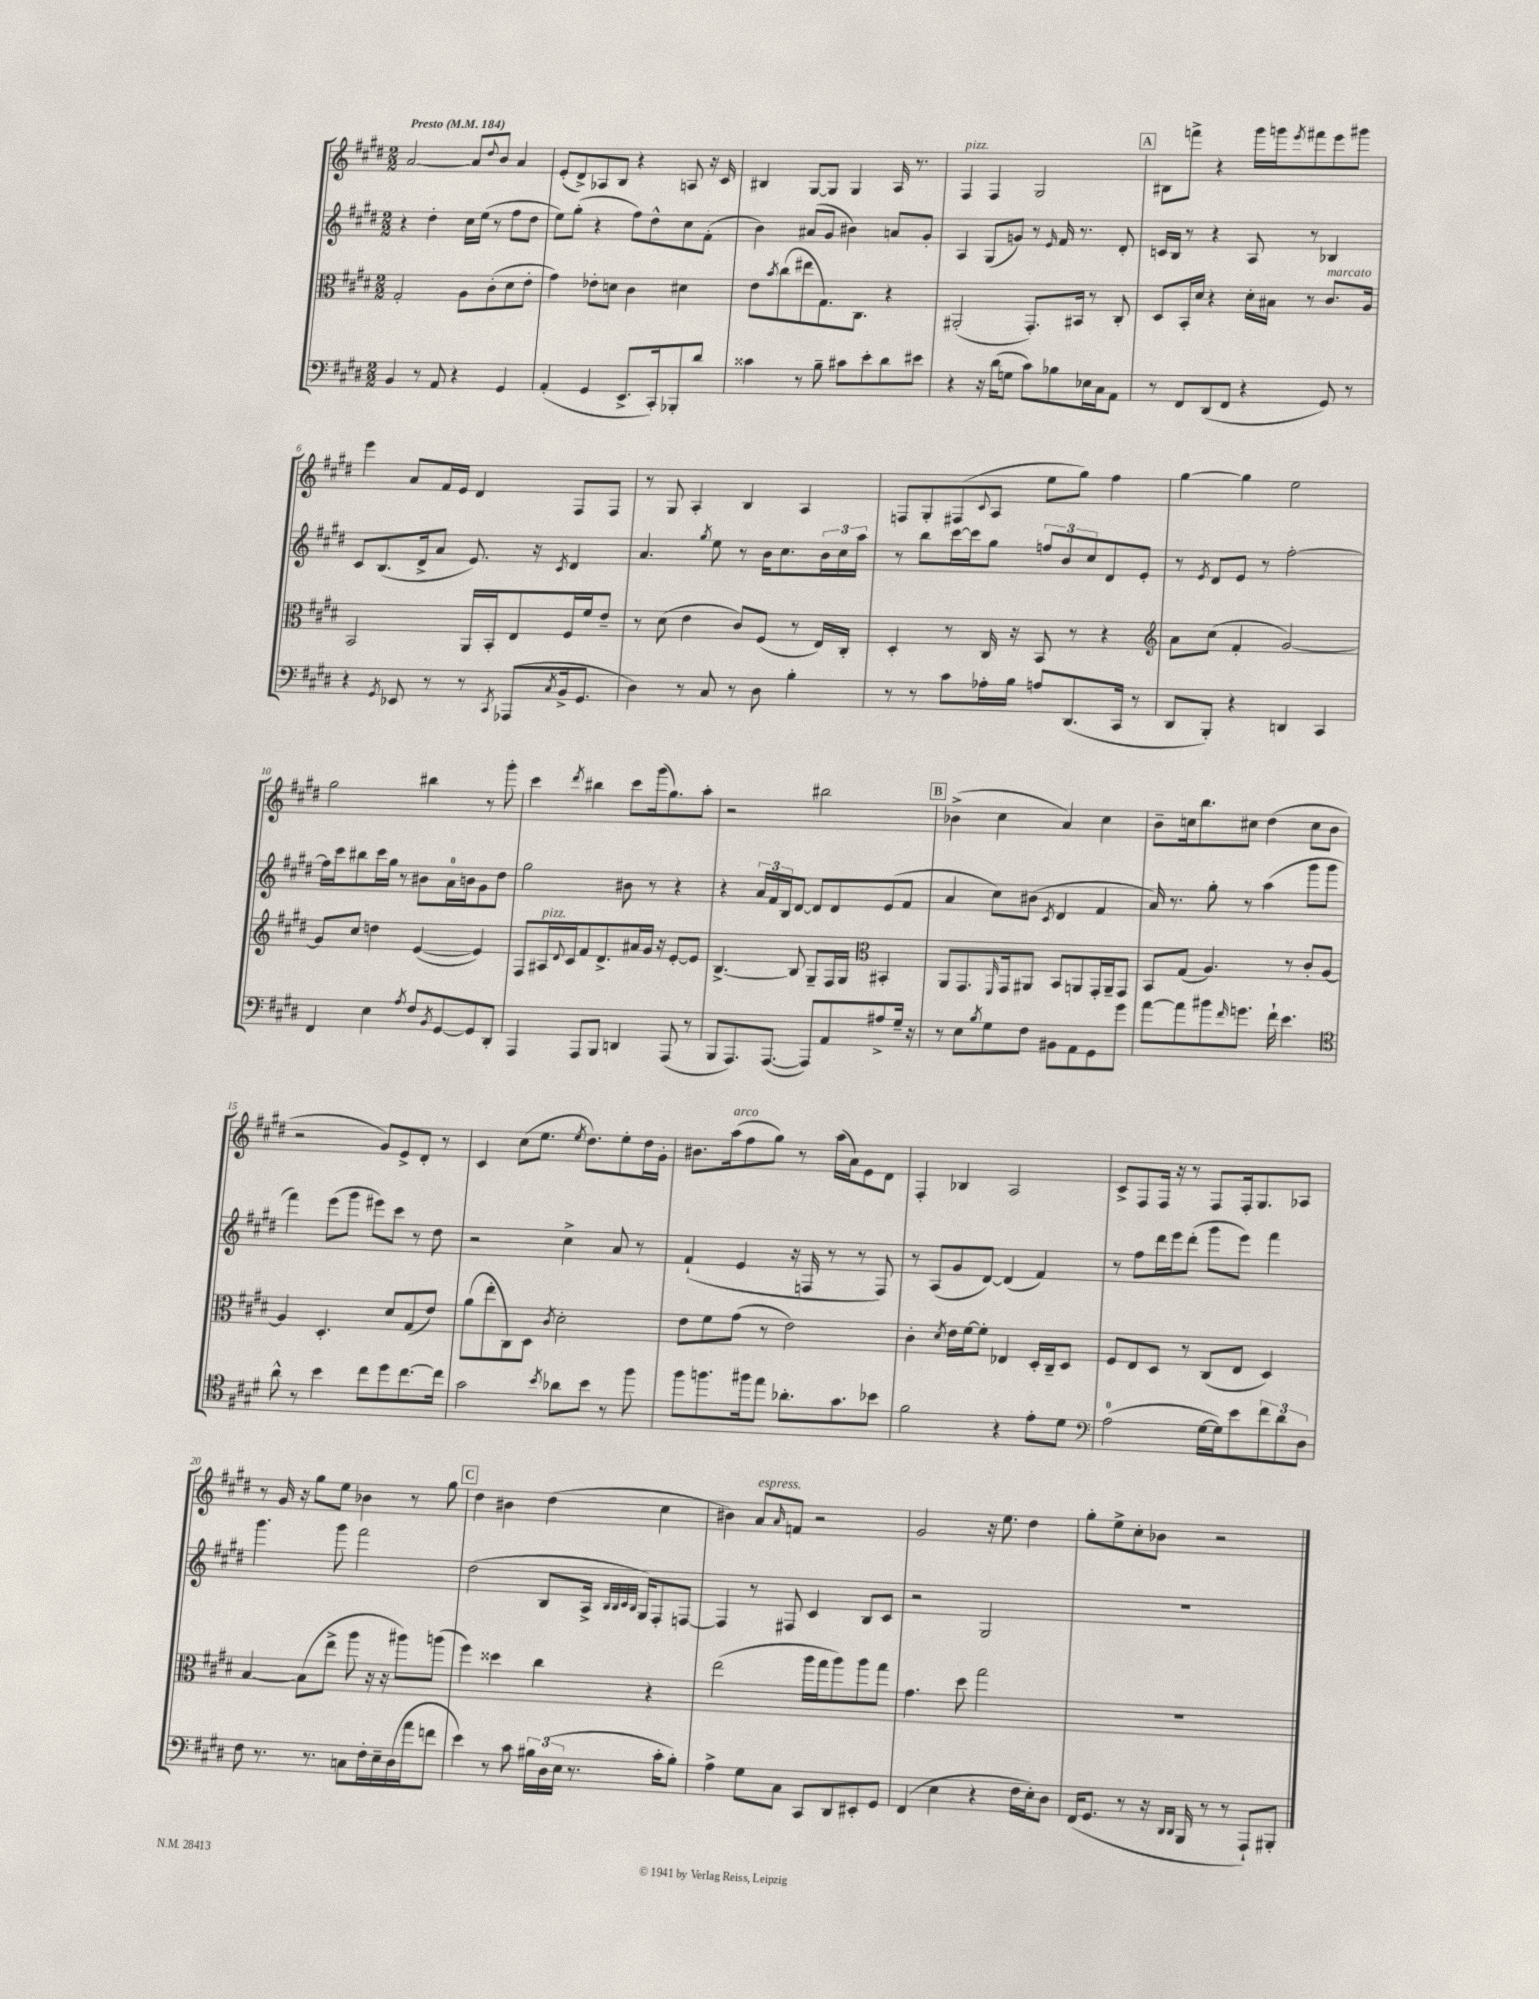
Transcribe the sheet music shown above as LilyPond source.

<<
\new StaffGroup <<
\new Staff = "s0" {
    \clef treble \key e \major \numericTimeSignature \time 2/2 \tempo "Presto" 4 = 184
    a'2~ a'8 \appoggiatura { dis''8 } b'8 a'4 |
    e'8-.( dis'8->) aes8 b8 r4 a8 r16 cis'16 |
    bis4 gis8~ gis8 gis4 a16 r8. |
    fis4^\markup { \italic "pizz." } fis4 gis2 |
    \mark \markup { \box "A" } bis8 f'''8-> r4 gis'''16 g'''16 \acciaccatura { e'''8 } fis'''8 e'''8 gis'''8 |
    e'''4 a'8 fis'16 e'16 dis'4 fis8 fis8 |
    r8 gis8 a4-. b4 a4 |
    f8 gis8-. fis8( \appoggiatura { cis'8 } a8 e''8 gis''8) fis''4 |
    gis''4~ gis''4 e''2 |
    gis''2 bis''4 r8 gis'''8-. |
    cis'''4 \acciaccatura { dis'''8 } bis''4 cis'''8 gis'''16( gis''8.) a''8-. |
    r2 bis''2 |
    \mark \markup { \box "B" } bes'4->( cis''4 a'4) cis''4 |
    b'8-- c''16 b''8. cis''8 dis''4( cis''8 b'8 |
    r2 gis'8) e'8-> dis'8-. r8 |
    cis'4 cis''8( e''8. \acciaccatura { e''8 } dis''8.) e''8-. dis''16 gis'16-. |
    bis'8. a''16^\markup { \italic "arco" }( fis''8 gis''8) r8 a''16( a'16) e'8 dis'8 |
    fis4-. bes4 a2 |
    cis'8-> fis8 fis16 r16 r8 fis8 fis16-. gis8. aes8 |
    r8 gis'16 r16 gis''8 e''8 bes'4 r8 gis''8 |
    \mark \markup { \box "C" } dis''4 bis'4 dis''4( cis''4 |
    bis'4) a'8^\markup { \italic "espress." } \grace { a'16 } f'8 r2 |
    gis'2 r16 e''8. dis''4 |
    gis''8-. e''8-> cis''8-. bes'8 r2 \bar "|." |
}
\new Staff = "s1" {
    \clef treble \key e \major \numericTimeSignature \time 2/2
    r4 dis''4-. cis''16 e''16( r8 fis''8 dis''8 |
    e''8) gis''8-.( r4 fis''8) dis''8-^ cis''8 fis'8-.( |
    b'4) ais'8( gis'8 bis'4) a'8 gis'8-. |
    a4 gis8( g'8) r8 \grace { e'16 } fis'16 r8. dis'8-. |
    \mark \markup { \box "A" } c'16 b16 r8 r4 a8 r8 bes4 |
    cis'8 b8.( dis'16-> a'8 e'8.) r16 \acciaccatura { cis'8 } dis'4 |
    a'4. \acciaccatura { gis''8 } e''8 r8 b'16 cis''8. \tuplet 3/2 { b'16 cis''16 a''16 } |
    r8 b''8 cis'''16~ cis'''16 gis''8 \tuplet 3/2 { f''8 b'8 cis''8 } dis'8 e'8-. |
    r8 \acciaccatura { e'8 } dis'8 e'8 r8 fis''2~-. |
    fis''16 cis'''16 bis''8 cis'''16 gis''16 r8 bis'8 a'16-0 b'16 gis'8 dis''8 |
    gis''2 bis'8 r8 r4 |
    r4 \tuplet 3/2 { a'16 fis'16 b16 } dis'8~ dis'8 dis'8 e'8( fis'8 |
    \mark \markup { \box "B" } a'4 cis''8) bis'8( \acciaccatura { cis'8 } dis'4 fis'4 |
    a'16) r8. gis''8-. r8 a''4( gis'''8 gis'''8 |
    fis'''4) e'''8( gis'''8 eis'''8) cis'''8 r8 dis''8 |
    r2 cis''4-> a'8 r8 |
    fis'4-!( e'4 r16 f16 r8 r8 f8) |
    r8 a8( gis'8 dis'8~) dis'4( fis'4) |
    r8 fis''8 dis'''16 e'''16 dis'''8-.( gis'''8 e'''8) fis'''4 |
    gis'''4. gis'''8 fis'''2 |
    \mark \markup { \box "C" } dis''2( b8 a16-> \grace { b32 b32 cis'32 b32 } gis16) fis8-. f8~ |
    f4 r8 fis8 cis'4 b8 cis'8 |
    r2 gis2 |
    R1 \bar "|." |
}
\new Staff = "s2" {
    \clef alto \key e \major \numericTimeSignature \time 2/2
    gis2-. a8 cis'8-.( dis'8 e'8-. |
    gis'4) ees'8-. d'8 cis'4 dis'4 |
    e'8 \acciaccatura { b'8 } cis''8( eis''8 gis8.) cis8. r4 |
    ais,2-.( gis,8.-.) bis,16 r8 cis8-. |
    \mark \markup { \box "A" } dis8 b,16-. dis'16 r4 dis'16-. bis16 r8 cis'8.^\markup { \italic "marcato" } a16 |
    b,2 a,16 b,16-. e8 fis16 fis'16 e'8-- |
    r8 dis'8( e'4 cis'8) fis8( r8 e16) cis16-. |
    dis4-. r8 cis16 r16 b,8 r8 r4 |
    \clef treble a'8 cis''8( fis'4-. gis'2~) |
    gis'8 cis''8 d''4 e'4~( e'4) |
    fis8 ais16^\markup { \italic "pizz." } \appoggiatura { dis'8 } cis'16 fis'8 dis'8.-> ais'16 gis'16 r16 e'8~-. e'8 |
    b4.~-> b8 gis8-- fis16 gis16 \clef alto bis,4-. |
    \mark \markup { \box "B" } a,8 gis,8. \grace { fis,16 } gis,16 ais,8 b,8 a,8 gis,16-. a,16-- gis,8 |
    b,8 gis8( a4.) r8 cis'8-. a8~ |
    a4 dis4.-. dis'8 gis8( e'8) |
    a'8( e''8-. cis8) dis8 \acciaccatura { cis'8 } dis'2-. |
    e'8 fis'8 gis'8( r8 e'2) |
    cis'4-. \acciaccatura { dis'8 } e'16 fis'16~ fis'8-. ees4 dis16-. cis16-- dis8 |
    fis8 e8 dis8 r8 cis8( e8 dis4) |
    b4~ b8( e''8-> a''8 r16 r16 ais''8) a''8( |
    \mark \markup { \box "C" } fis''4) disis''4 cis''4 r4 |
    e''2( a''16 gis''16 a''8) a''8 gis''8 |
    gis'4. dis''8 gis''2 |
    R1 \bar "|." |
}
\new Staff = "s3" {
    \clef bass \key e \major \numericTimeSignature \time 2/2
    b,4 r8 a,8 r4 gis,4 |
    a,4-.( gis,4 e,8.-> cis,16-.) bes,,8-. dis'8 |
    cisis'4 r8 b8-- cis'8 e'8-. dis'8 eis'8 |
    r4 r16 dis'16( g8 cis'8) bes8 ees16 cis16 a,8 |
    \mark \markup { \box "A" } r8 fis,8 dis,8( fis,8 r4 gis,8) r8 |
    r4 \acciaccatura { gis,8 } ees,8 r8 r8 \acciaccatura { cis,8 } aes,,8( \acciaccatura { cis8 } b,16-> gis,8. |
    dis4) r8 cis8 r8 dis8 b4-. |
    r8 r8 cis'8 aes16-. b16 a8 dis,8.( cis,16 r8 |
    dis,8 b,,8-.) r4 d,4 cis,4 |
    fis,4 e4 \acciaccatura { a8 } fis8 \acciaccatura { b,8 } gis,8~ gis,8 dis,8-. |
    a,,4 a,,8 b,,8 d,4 a,,8( r8 |
    b,,8 a,,8.) a,,8.~( a,,8) a,8 ais8-> gis16-- r16 |
    \mark \markup { \box "B" } r8 e8 \acciaccatura { b8 } gis8 fis8 bis,8 a,8 gis,8 gis'8 |
    a'8~ a'8 bis'8 \grace { fis'16 } g'8. fis'16-! e'4. |
    \clef tenor a'8-^ r8 b'4 cis''8 dis''8 cis''8.~ cis''16 |
    gis'2 \acciaccatura { b'8 } aes'8 b'8 r8 fis''8 |
    fis''8 f''8. fis''16 e''8 aes'8.-. gis'8. bes'8 |
    fis'2 r4 e'8-. dis'8 |
    \clef bass a2-0( gis16~ gis16) e'8 \tuplet 3/2 { fis'8 dis'8 dis8 } |
    fis8 r8. r8. c8 fis16-. e16-- dis16( a'16 f'8 |
    \mark \markup { \box "C" } e'4) r8 cis'8 \tuplet 3/2 { bis16 dis16( e16 } r8. cis'16-. bis8-.) |
    a4-> gis8 cis8 cis,8 dis,8 eis,8-. gis,8 |
    fis,4( e4 r4 fis16 e16-.) dis8 |
    fis,16( gis,8. r8 r16 \grace { dis,16 dis,16 } b,,16 r8 r8 a,,8-!) bis,,8-. \bar "|." |
}
>>
>>
